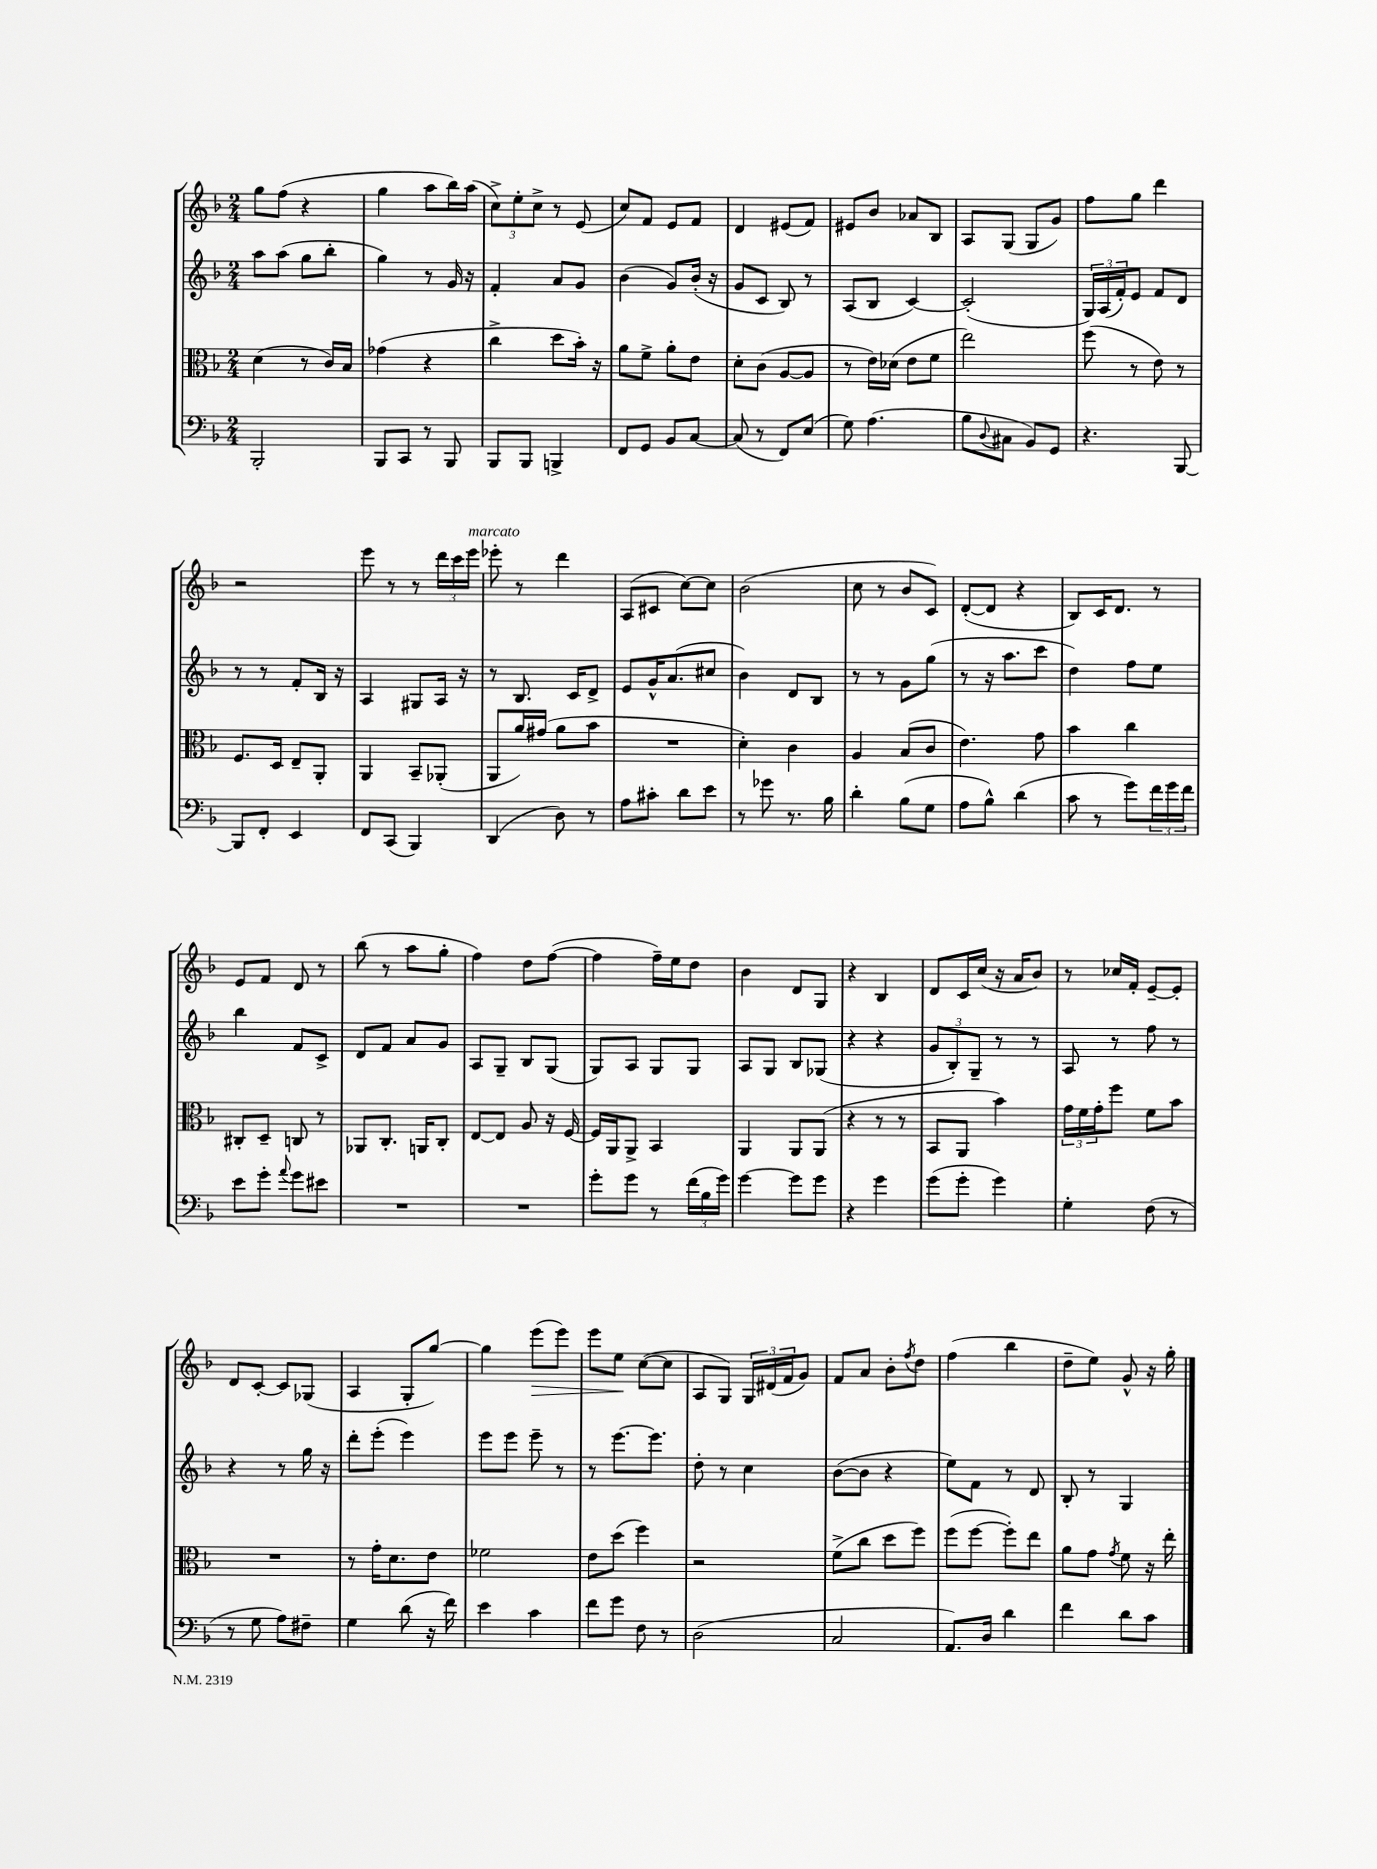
<<
\new StaffGroup <<
\new Staff = "s0" {
    \clef treble \key f \major \numericTimeSignature \time 2/4
    g''8 f''8( r4 |
    g''4 a''8 bes''16) a''16( |
    \tuplet 3/2 { c''8->) e''8-. c''8-> } r8 e'8( |
    c''8) f'8 e'8 f'8 |
    d'4 eis'8( f'8) |
    eis'8 bes'8 aes'8 bes8 |
    a8 g8( g8 g'8) |
    f''8 g''8 d'''4 |
    r2 |
    e'''8 r8 r8 \tuplet 3/2 { d'''16 c'''16 e'''16^\markup { \italic "marcato" } } |
    ees'''8-. r8 d'''4 |
    a8( cis'8 c''8~) c''8 |
    bes'2( |
    c''8 r8 bes'8 c'8) |
    d'8~-.( d'8 r4 |
    bes8) c'16 d'8. r8 |
    e'8 f'8 d'8 r8 |
    bes''8( r8 a''8 g''8-. |
    f''4) d''8 f''8~( |
    f''4 f''16--) e''16 d''8 |
    bes'4 d'8 g8 |
    r4 bes4 |
    d'8 c'16 c''16( r16 a'16 bes'8) |
    r8 ces''16 f'16-. e'8~-- e'8-. |
    d'8 c'8~-. c'8 ges8( |
    a4 g8-. g''8~) |
    g''4 e'''8\>( e'''8) |
    e'''8 e''8\! c''8~( c''8 |
    a8 g8) \tuplet 3/2 { g16 dis'16( f'16 } g'8) |
    f'8 a'8 bes'8-. \acciaccatura { f''8 } d''8 |
    f''4( bes''4 |
    d''8-- e''8) g'8-^ r16 g''16-. \bar "|." |
}
\new Staff = "s1" {
    \clef treble \key f \major \numericTimeSignature \time 2/4
    a''8 a''8( g''8 bes''8-. |
    g''4) r8 g'16 r16 |
    f'4-. a'8 g'8 |
    bes'4( g'8) bes'16-.( r16 |
    g'8 c'8 bes8) r8 |
    a8( bes8 c'4~) |
    c'2-.( |
    \tuplet 3/2 { g16) a16( f'16-.) } e'8 f'8 d'8 |
    r8 r8 f'8-. bes16 r16 |
    a4 gis8 a16 r16 |
    r8 bes8. c'16 d'8-> |
    e'8 g'16-^ a'8.( cis''8 |
    bes'4) d'8 bes8 |
    r8 r8 g'8 g''8( |
    r8 r16 a''8. c'''8 |
    d''4) f''8 e''8 |
    bes''4 f'8 c'8-> |
    d'8 f'8 a'8 g'8 |
    a8 g8-- bes8 g8( |
    g8) a8 g8 g8 |
    a8 g8 bes8 ges8( |
    r4 r4 |
    \tuplet 3/2 { g'8 bes8-.) g8-- } r8 r8 |
    a8 r8 f''8 r8 |
    r4 r8 g''16 r16 |
    d'''8-. e'''8-.( e'''4) |
    e'''8 e'''8 e'''8-- r8 |
    r8 e'''8.~ e'''8. |
    d''8-. r8 c''4 |
    bes'8~( bes'8 r4 |
    e''8) f'8 r8 d'8 |
    bes8-. r8 g4 \bar "|." |
}
\new Staff = "s2" {
    \clef alto \key f \major \numericTimeSignature \time 2/4
    d'4( r8 c'16) bes16 |
    ges'4( r4 |
    c''4-> d''8 bes'16-.) r16 |
    a'8 f'8-> a'8-. e'8 |
    d'8-. c'8( a8~ a8 |
    r8 e'16) des'16( e'8 f'8 |
    e''2) |
    f''8( r8 e'8) r8 |
    f8. d16 e8-- a,8-. |
    a,4 bes,8-- aes,8-.( |
    a,8 a'16) gis'16( a'8 bes'8 |
    R2 |
    d'4-.) c'4 |
    a4 bes8( c'8 |
    e'4.) g'8 |
    bes'4 c''4 |
    cis8-. d8-- c8 r8 |
    aes,8 c8.-. a,16 c8-. |
    e8~ e8 a8 r16 f16~ |
    f16 a,16 a,8-> bes,4 |
    a,4 a,8 a,8( |
    r4 r8 r8 |
    bes,8 a,8 bes'4) |
    \tuplet 3/2 { g'16 f'16 g'16-. } f''8 f'8 bes'8 |
    R2 |
    r8 g'16-. d'8. e'8 |
    fes'2 |
    e'8 d''8( f''4) |
    r2 |
    f'8->( c''8 d''8 f''8) |
    f''8( f''8~ f''8-.) e''8 |
    a'8 g'8 \acciaccatura { g'8 } f'8 r16 e''16-. \bar "|." |
}
\new Staff = "s3" {
    \clef bass \key f \major \numericTimeSignature \time 2/4
    bes,,2-. |
    bes,,8 c,8 r8 bes,,8 |
    bes,,8 bes,,8 b,,4-> |
    f,8 g,8 bes,8 c8~ |
    c8( r8 f,8) e8( |
    g8) a4.( |
    bes8 \appoggiatura { d8 } cis8 bes,8) g,8 |
    r4. bes,,8~ |
    bes,,8 f,8-. e,4 |
    f,8 c,8( bes,,4) |
    d,4( d8) r8 |
    a8 cis'8-. d'8 e'8 |
    r8 ges'8 r8. bes16 |
    d'4-. bes8( g8 |
    a8 bes8-^) d'4( |
    c'8 r8 g'8) \tuplet 3/2 { f'16 g'16 f'16 } |
    e'8 g'8-. \appoggiatura { a'8 } g'8 eis'8 |
    R2 |
    R2 |
    g'8-. g'8 r8 \tuplet 3/2 { f'16( bes16 g'16) } |
    g'4~ g'8 g'8 |
    r4 g'4 |
    g'8( g'8-. g'4) |
    g4-. f8( r8 |
    r8 g8 a8) fis8-- |
    g4 d'8( r16 f'16) |
    e'4 c'4 |
    f'8 g'8 f8 r8 |
    d2( |
    c2 |
    a,8.) d16 d'4 |
    f'4 d'8 c'8 \bar "|." |
}
>>
>>
\layout { \context { \Score \remove "Bar_number_engraver" } }
